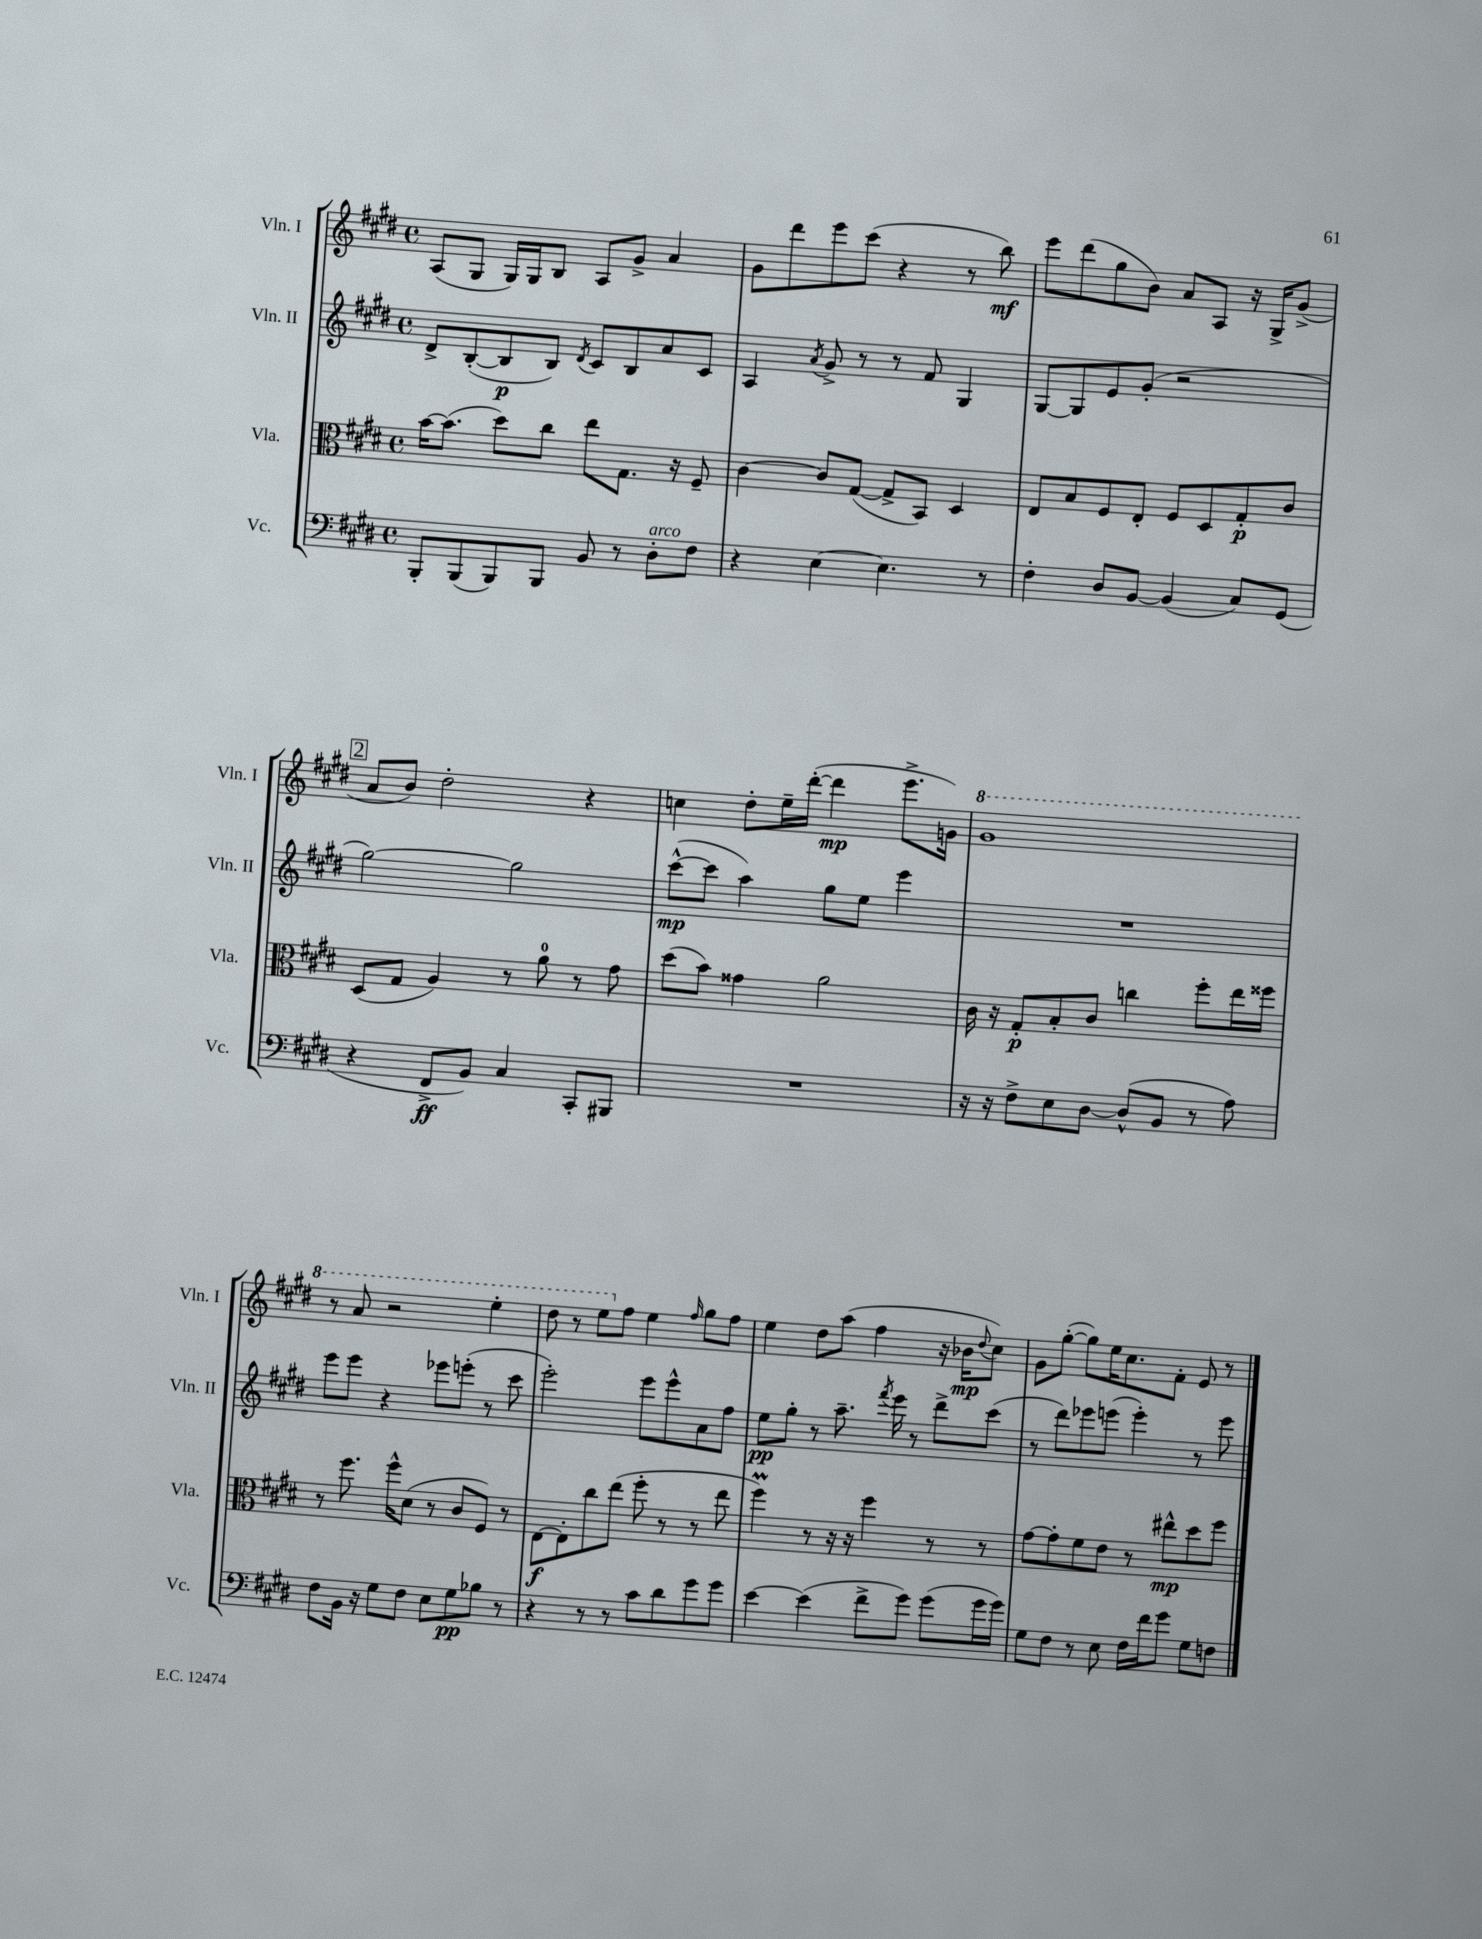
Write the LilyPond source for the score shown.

<<
\new StaffGroup <<
\new Staff = "s0" \with { instrumentName = "Vln. I" shortInstrumentName = "Vln. I" } {
    \clef treble \key e \major \defaultTimeSignature \time 4/4
    a8( gis8 gis16) gis16 b8 a8 gis'8-> a'4 |
    gis'8 dis'''8 e'''8 cis'''8( r4 r8 b''8\mf) |
    e'''8 dis'''8( gis''8 b'8) a'8 a8 r16 gis16-> gis'8->( |
    \mark \markup { \box "2" } a'8 b'8) dis''2-. r4 |
    c''4 dis''8-. e''16-- dis'''16~-.( dis'''4\mp e'''8.-> g'16) |
    \ottava #1 gis''1 |
    r8 a''8 r2 e'''4-. |
    dis'''8 r8 e'''8 \ottava #0 fis''8 e''4 \grace { fis''16 } gis''8 fis''8 |
    e''4 dis''8 a''8( fis''4 r16 bes'16\mp \appoggiatura { dis''8 } cis''8) |
    gis'8 gis''8~-.( gis''8) e''16 cis''8. fis'8-. e'8 r8 \bar "|." |
}
\new Staff = "s1" \with { instrumentName = "Vln. II" shortInstrumentName = "Vln. II" } {
    \clef treble \key e \major \defaultTimeSignature \time 4/4
    dis'8-> b8~-.( b8\p b8) \acciaccatura { dis'8 } cis'8 b8 a'8 cis'8 |
    a4 \acciaccatura { a'8 } gis'8-> r8 r8 fis'8 gis4 |
    gis8~ gis8 e'8 gis'8-.( r2 |
    \mark \markup { \box "2" } gis''2~) gis''2 |
    cis'''8~-^\mp( cis'''8 a''4) gis''8 e''8 e'''4 |
    R1 |
    e'''8 e'''8 r4 ees'''8 e'''8-.( r8 cis'''8 |
    e'''2-.) e'''8 e'''8-^ a'8 fis''8 |
    e''8\pp gis''8-. r8 a''8.-- \acciaccatura { fis'''8 } e'''16 r8 dis'''8-> cis'''8( |
    r8 dis'''8) ees'''8 e'''8( e'''4-.) r8 e'''8 \bar "|." |
}
\new Staff = "s2" \with { instrumentName = "Vla." shortInstrumentName = "Vla." } {
    \clef alto \key e \major \defaultTimeSignature \time 4/4
    b'16~ b'8.( dis''8) cis''8 e''8 gis8. r16 fis8-- |
    cis'4~ cis'8 gis8~( gis8-> b,8) dis4 |
    e8 b8 fis8 e8-. fis8 dis8 gis8-.\p cis'8 |
    \mark \markup { \box "2" } dis8( gis8 a4) r8 a'8-0 r8 gis'8 |
    dis''8( b'8) gisis'4 a'2 |
    cis'16 r16 gis8-.\p b8-. cis'8 c''4 fis''8-. e''16 fisis''16 |
    r8 fis''8. fis''16-^ dis'8( r8 cis'8 fis8) r8 |
    e8~\f e8-. cis''8 e''8( fis''8-. r8 r8 e''8 |
    fis''4\prall) r8 r16 r16 fis''4 r8 r8 |
    gis'8~ gis'8-. fis'8 e'8 r8 eis''8-^\mp dis''8 fis''8 \bar "|." |
}
\new Staff = "s3" \with { instrumentName = "Vc." shortInstrumentName = "Vc." } {
    \clef bass \key e \major \defaultTimeSignature \time 4/4
    b,,8-. b,,8( b,,8) b,,8 b,8 r8 dis8-.^\markup { \italic "arco" } fis8 |
    r4 e4~ e4. r8 |
    fis4-. dis8 b,8~ b,4( cis8) gis,8( |
    \mark \markup { \box "2" } r4 fis,8->\ff b,8) cis4 cis,8-. bis,,8 |
    R1 |
    r16 r16 fis8-> e8 dis8~ dis8-^( b,8 r8 a8) |
    fis8 b,16 r16 gis8 fis8 e8 gis8\pp bes8 r8 |
    r4 r8 r8 cis'8 dis'8 gis'8 gis'8 |
    e'4~ e'4( fis'8-> gis'8) gis'8( gis'16 gis'16) |
    gis8 fis8 r8 e8 fis16 fis'16 gis'8 gis8 f8 \bar "|." |
}
>>
>>
\layout { \context { \Score \remove "Bar_number_engraver" } }
